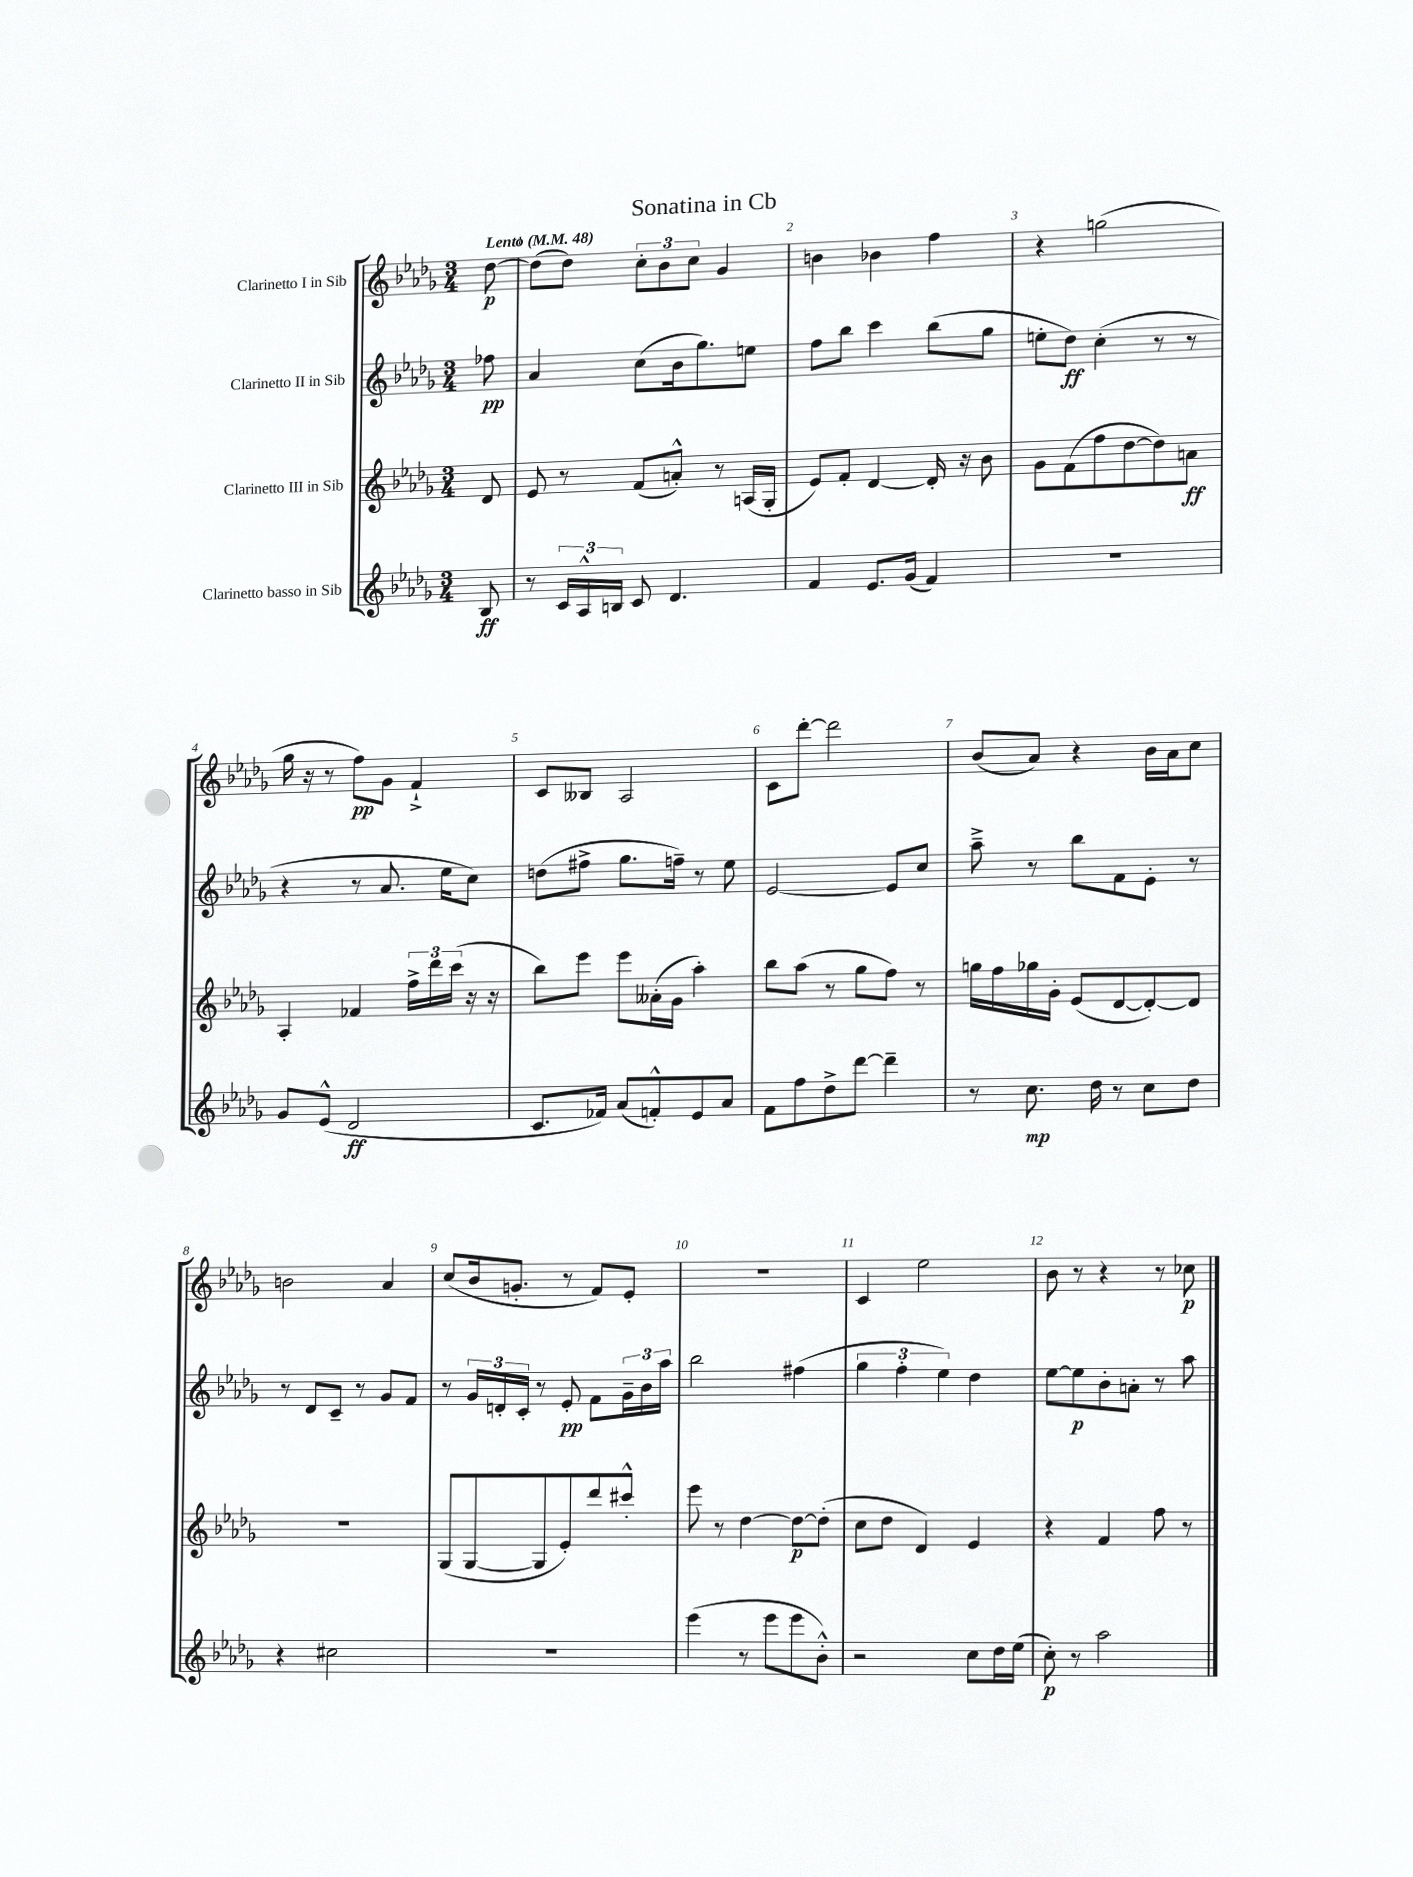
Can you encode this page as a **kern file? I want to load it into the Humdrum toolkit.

**kern	**dynam	**kern	**dynam	**kern	**dynam	**kern	**dynam
*part4	*part4	*part3	*part3	*part2	*part2	*part1	*part1
*staff4	*staff4	*staff3	*staff3	*staff2	*staff2	*staff1	*staff1
*I"Clarinetto basso in Sib	*	*I"Clarinetto III in Sib	*	*I"Clarinetto II in Sib	*	*I"Clarinetto I in Sib	*
*clefG2	*	*clefG2	*	*clefG2	*	*clefG2	*
*k[b-e-a-d-g-]	*	*k[b-e-a-d-g-]	*	*k[b-e-a-d-g-]	*	*k[b-e-a-d-g-]	*
*M3/4	*	*M3/4	*	*M3/4	*	*M3/4	*
*MM48	*	*MM48	*	*MM48	*	*MM48	*
=	=	=	=	=	=	=	=
!	!	!	!	!	!	!LO:TX:a:B:t=Lento	!
8B-/	ff	8d-/	.	8ff-X\	pp	[8dd-\	p
=1	=1	=1	=1	=1	=1	=1	=1
8r	.	8e-/	.	4a-/	.	(8dd-\L]	.
24c/LL	.	8r	.	.	.	8dd-\J)	.
24A-^^/	.	.	.	.	.	.	.
24Bn/JJ	.	.	.	.	.	.	.
8c/	.	(8f/L	.	(8cc\L	.	12cc'\L	.
.	.	.	.	.	.	12b-\	.
4.d-/	.	8an'^^/J)	.	16b-\k	.	.	.
.	.	.	.	.	.	12cc\J	.
.	.	.	.	8.gg-\)	.	.	.
.	.	8r	.	.	.	4g-/	.
.	.	(16An/LL	.	8een\J	.	.	.
.	.	16G-'/JJ	.	.	.	.	.
=2	=2	=2	=2	=2	=2	=2	=2
4f/	.	8e-/L)	.	8ff\L	.	4bn\	.
.	.	8f'/J	.	8bb-\J	.	.	.
8.e-/L	.	[4d-/	.	4ccc\	.	4b-X\	.
(16g-/Jk	.	.	.	.	.	.	.
4f/)	.	16d-'/]	.	(8bb-\L	.	4ff\	.
.	.	16r	.	.	.	.	.
.	.	8b-\	.	8gg-\J	.	.	.
=3	=3	=3	=3	=3	=3	=3	=3
2.r	.	8g-\L	.	8een'\L	.	4r	.
.	.	(8f\	.	8dd-\J)	ff	.	.
.	.	8ff\	.	(4cc'\	.	(2ggn\	.
.	.	[8dd-\	.	.	.	.	.
.	.	8dd-\])	.	8r	.	.	.
.	.	8an\J	ff	8r	.	.	.
!!LO:LB:g=z
=4	=4	=4	=4	=4	=4	=4	=4
8g-/L	.	4A-'/	.	4r	.	16gg-\	.
.	.	.	.	.	.	16r	.
(8e-^^/J	.	.	.	.	.	8r	.
2d-/	ff	4f-X/	.	8r	.	8ff\L)	pp
.	.	.	.	8.a-/	.	8g-\J	.
.	.	24ff^\LL	.	.	.	4f`^/	.
.	.	24ddd-\	.	.	.	.	.
.	.	.	.	16ee-\KL	.	.	.
.	.	(24ccc\JJ	.	.	.	.	.
.	.	16r	.	8cc\J)	.	.	.
.	.	16r	.	.	.	.	.
=5	=5	=5	=5	=5	=5	=5	=5
8.c/L	.	8bb-\L)	.	(8ddn\L	.	8c/L	.
.	.	8eee-\J	.	8ff#X^\J	.	8B--X/J	.
16f-X/Jk)	.	.	.	.	.	.	.
(8a-/L	.	8eee-\L	.	8.gg-\L	.	2A-/	.
8fn'^^/)	.	(16a--X'\L	.	.	.	.	.
.	.	16g-\JJ	.	16ffn~\Jk)	.	.	.
8e-/	.	4aa-'\)	.	8r	.	.	.
8a-/J	.	.	.	8ee-\	.	.	.
=6	=6	=6	=6	=6	=6	=6	=6
8f\L	.	8bb-\L	.	[2e-/	.	8c\L	.
8ff\	.	(8aa-\J	.	.	.	[8ddd-'\J	.
8dd-^\	.	8r	.	.	.	2ddd-\]	.
[8ddd-\J	.	8gg-\L	.	.	.	.	.
4ddd-~\]	.	8ff\J)	.	8e-/L]	.	.	.
.	.	8r	.	8cc/J	.	.	.
=7	=7	=7	=7	=7	=7	=7	=7
8r	.	16ggn\LL	.	8aa-~^\	.	(8b-/L	.
.	.	16ff\	.	.	.	.	.
8.cc\	mp	16gg-X\	.	8r	.	8a-/J)	.
.	.	16g-'\JJ	.	.	.	.	.
.	.	(8e-/L	.	8bb-\L	.	4r	.
16dd-\	.	.	.	.	.	.	.
8r	.	[8d-/	.	8f\	.	.	.
8cc\L	.	8d-'/_)	.	8e-'\J	.	16b-\LL	.
.	.	.	.	.	.	16a-\J	.
8dd-\J	.	8d-/J]	.	8r	.	8cc\J	.
!!LO:LB:g=z
=8	=8	=8	=8	=8	=8	=8	=8
4r	.	2.r	.	8r	.	2bn\	.
.	.	.	.	8d-/L	.	.	.
2cc#X\	.	.	.	8c~/J	.	.	.
.	.	.	.	8r	.	.	.
.	.	.	.	8g-/L	.	4a-/	.
.	.	.	.	8f/J	.	.	.
=9	=9	=9	=9	=9	=9	=9	=9
2.r	.	(8G-/L	.	8r	.	(8cc/L	.
.	.	[8G-/	.	24g-/LL	.	16b-/k	.
.	.	.	.	24dn'/	.	.	.
.	.	.	.	.	.	8.gn'/J	.
.	.	.	.	24c'/JJ	.	.	.
.	.	8G-/]	.	8r	.	.	.
.	.	8e-'/)	.	8e-'/	pp	8r	.
.	.	8ddd-/	.	8f\L	.	8f/L)	.
.	.	8ccc#X'^^/J	.	24g-~\L	.	8e-'/J	.
.	.	.	.	24b-\	.	.	.
.	.	.	.	24aa-\JJ	.	.	.
=10	=10	=10	=10	=10	=10	=10	=10
(4eee-\	.	8eee-\	.	2bb-\	.	2.r	.
.	.	8r	.	.	.	.	.
8r	.	[4dd-\	.	.	.	.	.
8eee-\L	.	.	.	.	.	.	.
8eee-\	.	8dd-\L_	p	(4ff#X\	.	.	.
8b-'^^\J)	.	(8dd-'\J]	.	.	.	.	.
=11	=11	=11	=11	=11	=11	=11	=11
2r	.	8cc\L	.	6gg-\	.	4c/	.
.	.	8dd-\J	.	.	.	.	.
.	.	.	.	6ff'\	.	.	.
.	.	4d-/)	.	.	.	2ee-\	.
.	.	.	.	6ee-\)	.	.	.
8cc\L	.	4e-/	.	4dd-\	.	.	.
16dd-\L	.	.	.	.	.	.	.
(16ee-\JJ	.	.	.	.	.	.	.
=12	=12	=12	=12	=12	=12	=12	=12
8cc'\)	p	4r	.	[8ee-\L	.	8b-\	.
8r	.	.	.	8ee-\]	p	8r	.
2aa-\	.	4f/	.	8b-'\	.	4r	.
.	.	.	.	8an'\J	.	.	.
.	.	8ff\	.	8r	.	8r	.
.	.	8r	.	8aa-\	.	8cc-X\	p
==	==	==	==	==	==	==	==
*-	*-	*-	*-	*-	*-	*-	*-
